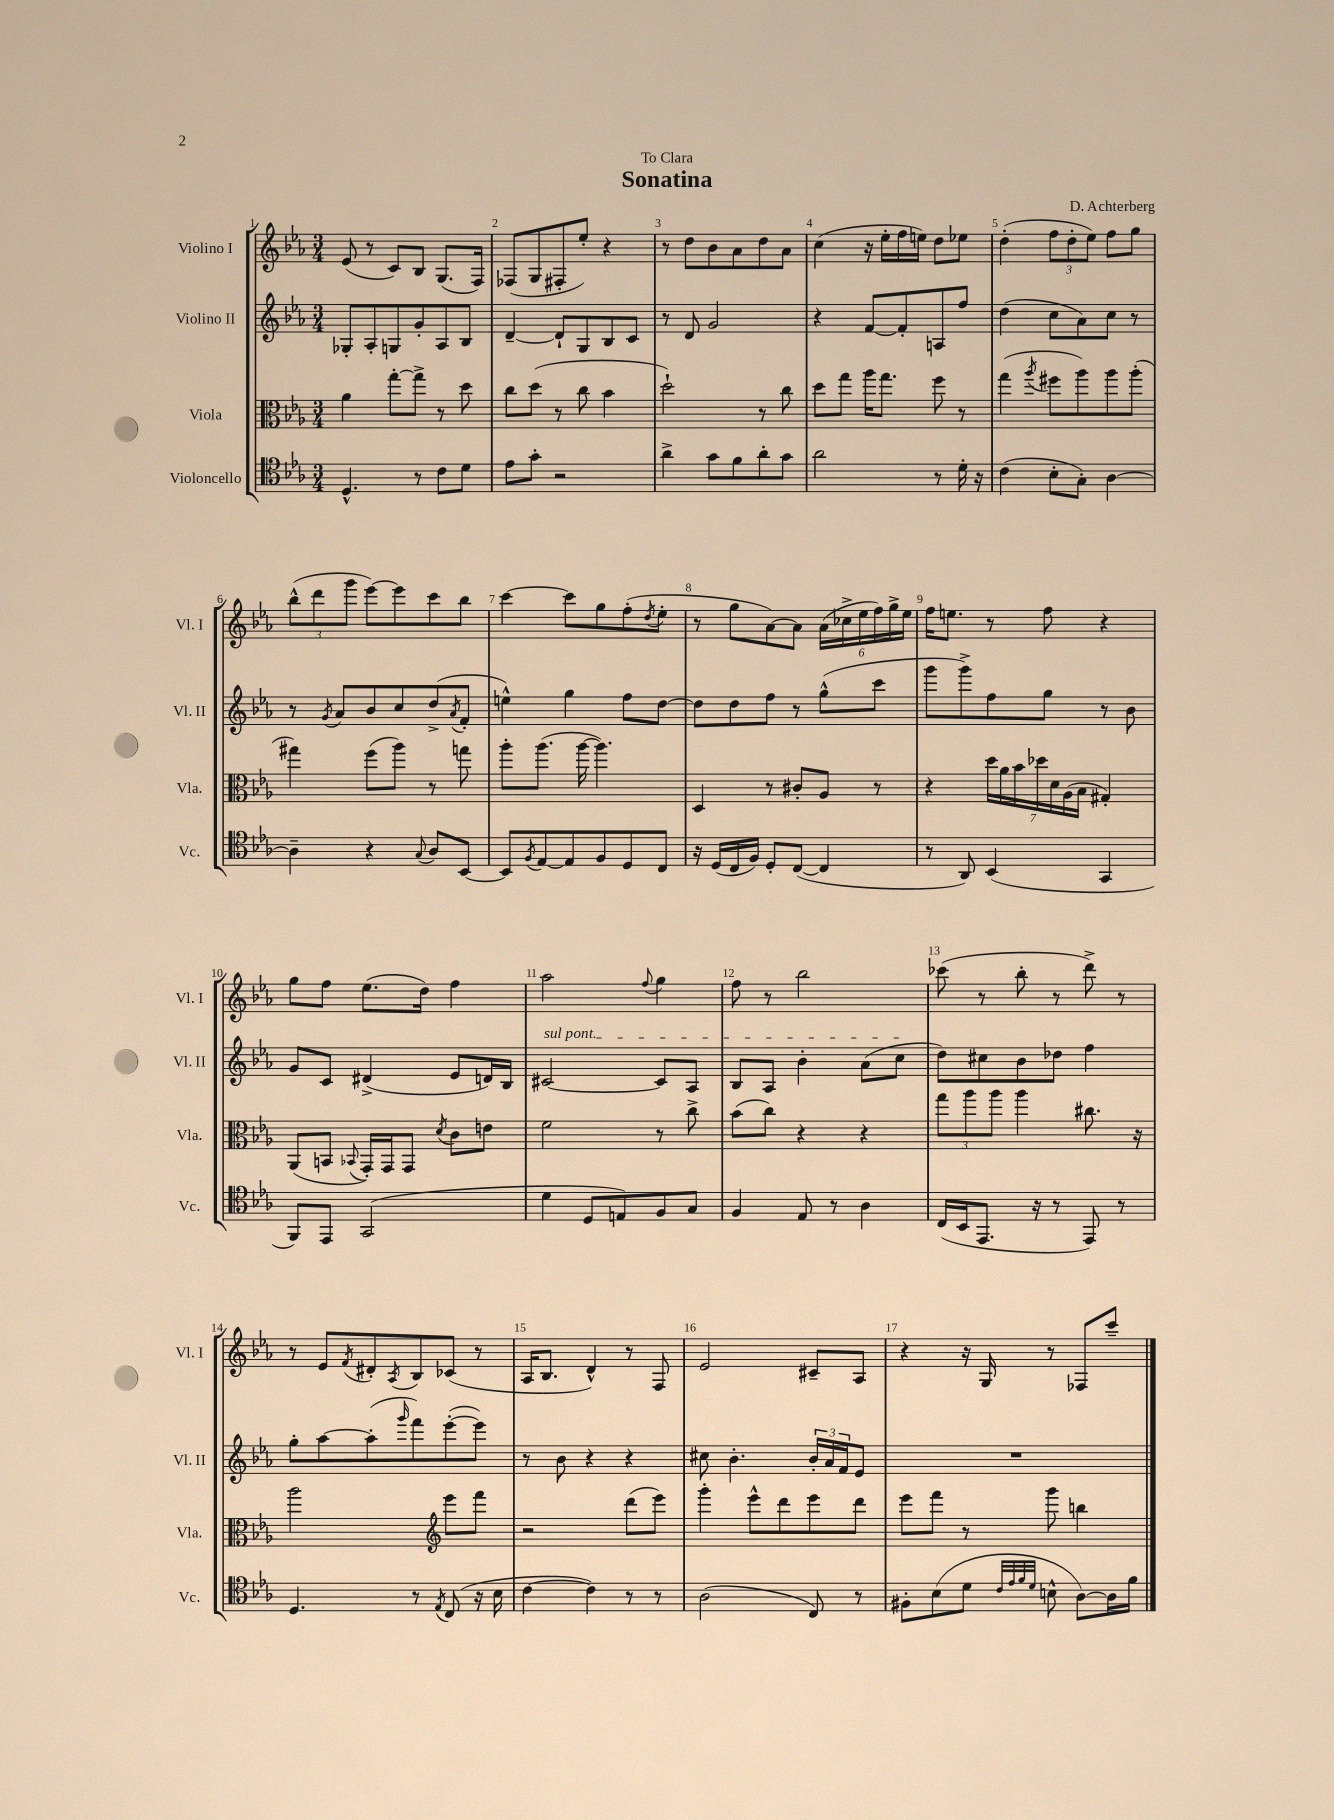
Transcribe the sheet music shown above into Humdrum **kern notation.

**kern	**kern	**kern	**kern
*staff4	*staff3	*staff2	*staff1
*clefC4	*clefC3	*clefG2	*clefG2
*k[b-e-a-]	*k[b-e-a-]	*k[b-e-a-]	*k[b-e-a-]
*M3/4	*M3/4	*M3/4	*M3/4
4.D^^	4a-	8G-'	(8e-
.	.	8A-'	8r
.	[8gg'	8G	8c)
8r	8gg^]	8g'	8B-
8c	8r	8A-	(8.G
8d	8dd	8B-	.
.	.	.	16F)
=	=	=	=
8e-	8cc	[4d~	(8F-
8g'	(8dd	.	8G
2r	8r	8d`]	8F#'
.	8cc	8G	8ee-')
.	4b-	8B-	4r
.	.	8c	.
=	=	=	=
4a-^	2dd`)	8r	8r
.	.	8d	8dd
8g	.	2g	8b-
8f	.	.	8a-
8a-'	8r	.	8dd
8g	8cc	.	8a-
=	=	=	=
2a-	8dd	4r	(4cc
.	8gg	.	.
.	16aa-	[8f	16r
.	8.gg	.	16ee-'
.	.	8f']	16ff
.	.	.	16ee)
8r	8ff	8A	8dd
16d'	8r	8ff	8ee-
16r	.	.	.
=	=	=	=
(4c	(4gg	(4dd	(4dd'
.	8qaa-	.	.
8B-'	8ff#	8cc	12ff
.	.	.	12dd'
8G')	8aa-)	8a-)	.
.	.	.	12ee-)
[4A-	8aa-	8cc	8ff
.	(8aa-'	8r	8gg
=	=	=	=
4A-~]	4gg#)	8r	(12bb-^^
.	.	.	12ddd
.	.	8qg	.
.	.	8a-	.
.	.	.	12ggg
4r	(8ff	8b-	[8eee-)
.	8aa-)	8cc	8eee-]
8qqG	.	.	.
8A-	8r	(8dd^	8ccc
.	.	8qa-	.
[8BB-	8gg	8f'	8bb-
=	=	=	=
8BB-]	8aa-'	4ee^^)	[4ccc
8qF	.	.	.
[8E-	(8.aa-	.	.
8E-]	.	4gg	8ccc]
.	[16aa-	.	.
8F	4.aa-])	.	8gg
8D	.	8ff	(8ff'
.	.	.	8qdd
8C	.	[8dd	8ee-'
=	=	=	=
16r	4D	8dd]	8r
(16D	.	.	.
16C	.	8dd	8gg
16F)	.	.	.
8D'	8r	8ff	[8a-)
([8C	8c#'	8r	8a-]
4C]	8A-	(8gg^^	(24a-
.	.	.	24cc-^
.	.	.	24ee-
.	8r	8ccc	24ff)
.	.	.	24gg^
.	.	.	24ee-
=	=	=	=
8r	4r	8ggg	16ff
.	.	.	8.ee
8AA-)	.	8ggg^)	.
(4BB-	28dd	8ff	8r
.	28a-	.	.
.	28b-	.	.
.	28dd-	.	.
.	.	8gg	8ff
.	28d	.	.
.	(28A-	.	.
.	28B-	.	.
4GG	4G#')	8r	4r
.	.	8b-	.
=	=	=	=
8FF)	(8AA-	8g	8gg
8EE-	8BB	8c	8ff
.	8qqBB-	.	.
(2GG	16GG')	(4d#^	(8.ee-
.	16GG	.	.
.	8GG	.	.
.	.	.	16dd)
.	8qd	.	.
.	8c	8e-	4ff
.	8e	16d)	.
.	.	16B-	.
=	=	=	=
4d	2f	[2c#	2aa-
8D	.	.	.
8E)	.	.	.
.	.	.	8qqff
8F	8r	8c#]	4gg
8G	8cc^	8A-	.
=	=	=	=
4F	(8b-	8B-	8ff
.	8cc)	8A-	8r
8E-	4r	4b-'	2bb-
8r	.	.	.
4A-	4r	(8a-	.
.	.	8cc	.
=	=	=	=
(16C	12gg	8dd)	(8ccc-
16BB-	.	.	.
.	12aa-	.	.
8.EE-	.	8cc#	8r
.	12aa-	.	.
.	4aa-	8b-	8bb-'
16r	.	.	.
8r	.	8dd-	8r
8EE-)	8.cc#	4ff	8ddd^)
8r	.	.	8r
.	16r	.	.
=	=	=	=
4.D	2aa-	8gg'	8r
.	.	[8aa-	8e-
.	.	.	8qf
.	.	(8aa-']	8d#'
.	.	16qqggg	8qA-
8r	.	8fff)	8B-
*	*clefG2	*	*
8qE-	.	.	.
(8C	8eee-	([8eee-'	(8c-
16r	8fff	8eee-])	8r
16B-	.	.	.
=	=	=	=
[4c	2r	8r	16A-
.	.	.	8.B-
.	.	8b-	.
4c])	.	4r	4d^^)
8r	(8ddd	4r	8r
8r	8eee-)	.	8F
=	=	=	=
(2A-	4ggg'	8cc#	2e-
.	.	4.b-'	.
.	8eee-^^	.	.
.	8ddd	.	.
8C)	8eee-	24b-'	8c#~
.	.	24a-	.
.	.	24f	.
8r	8ddd	8e-	8A-
=	=	=	=
8F#'	8eee-	2.r	4r
(8B-	8fff	.	.
8d	8r	.	16r
.	.	.	16G
32qqc	.	.	.
32qqe-	.	.	.
32qqf	.	.	.
32qqd	.	.	.
8B^^	8ggg	.	8r
[8A-)	4bb	.	8F-
16A-]	.	.	8ccc~
16f	.	.	.
==	==	==	==
*-	*-	*-	*-
